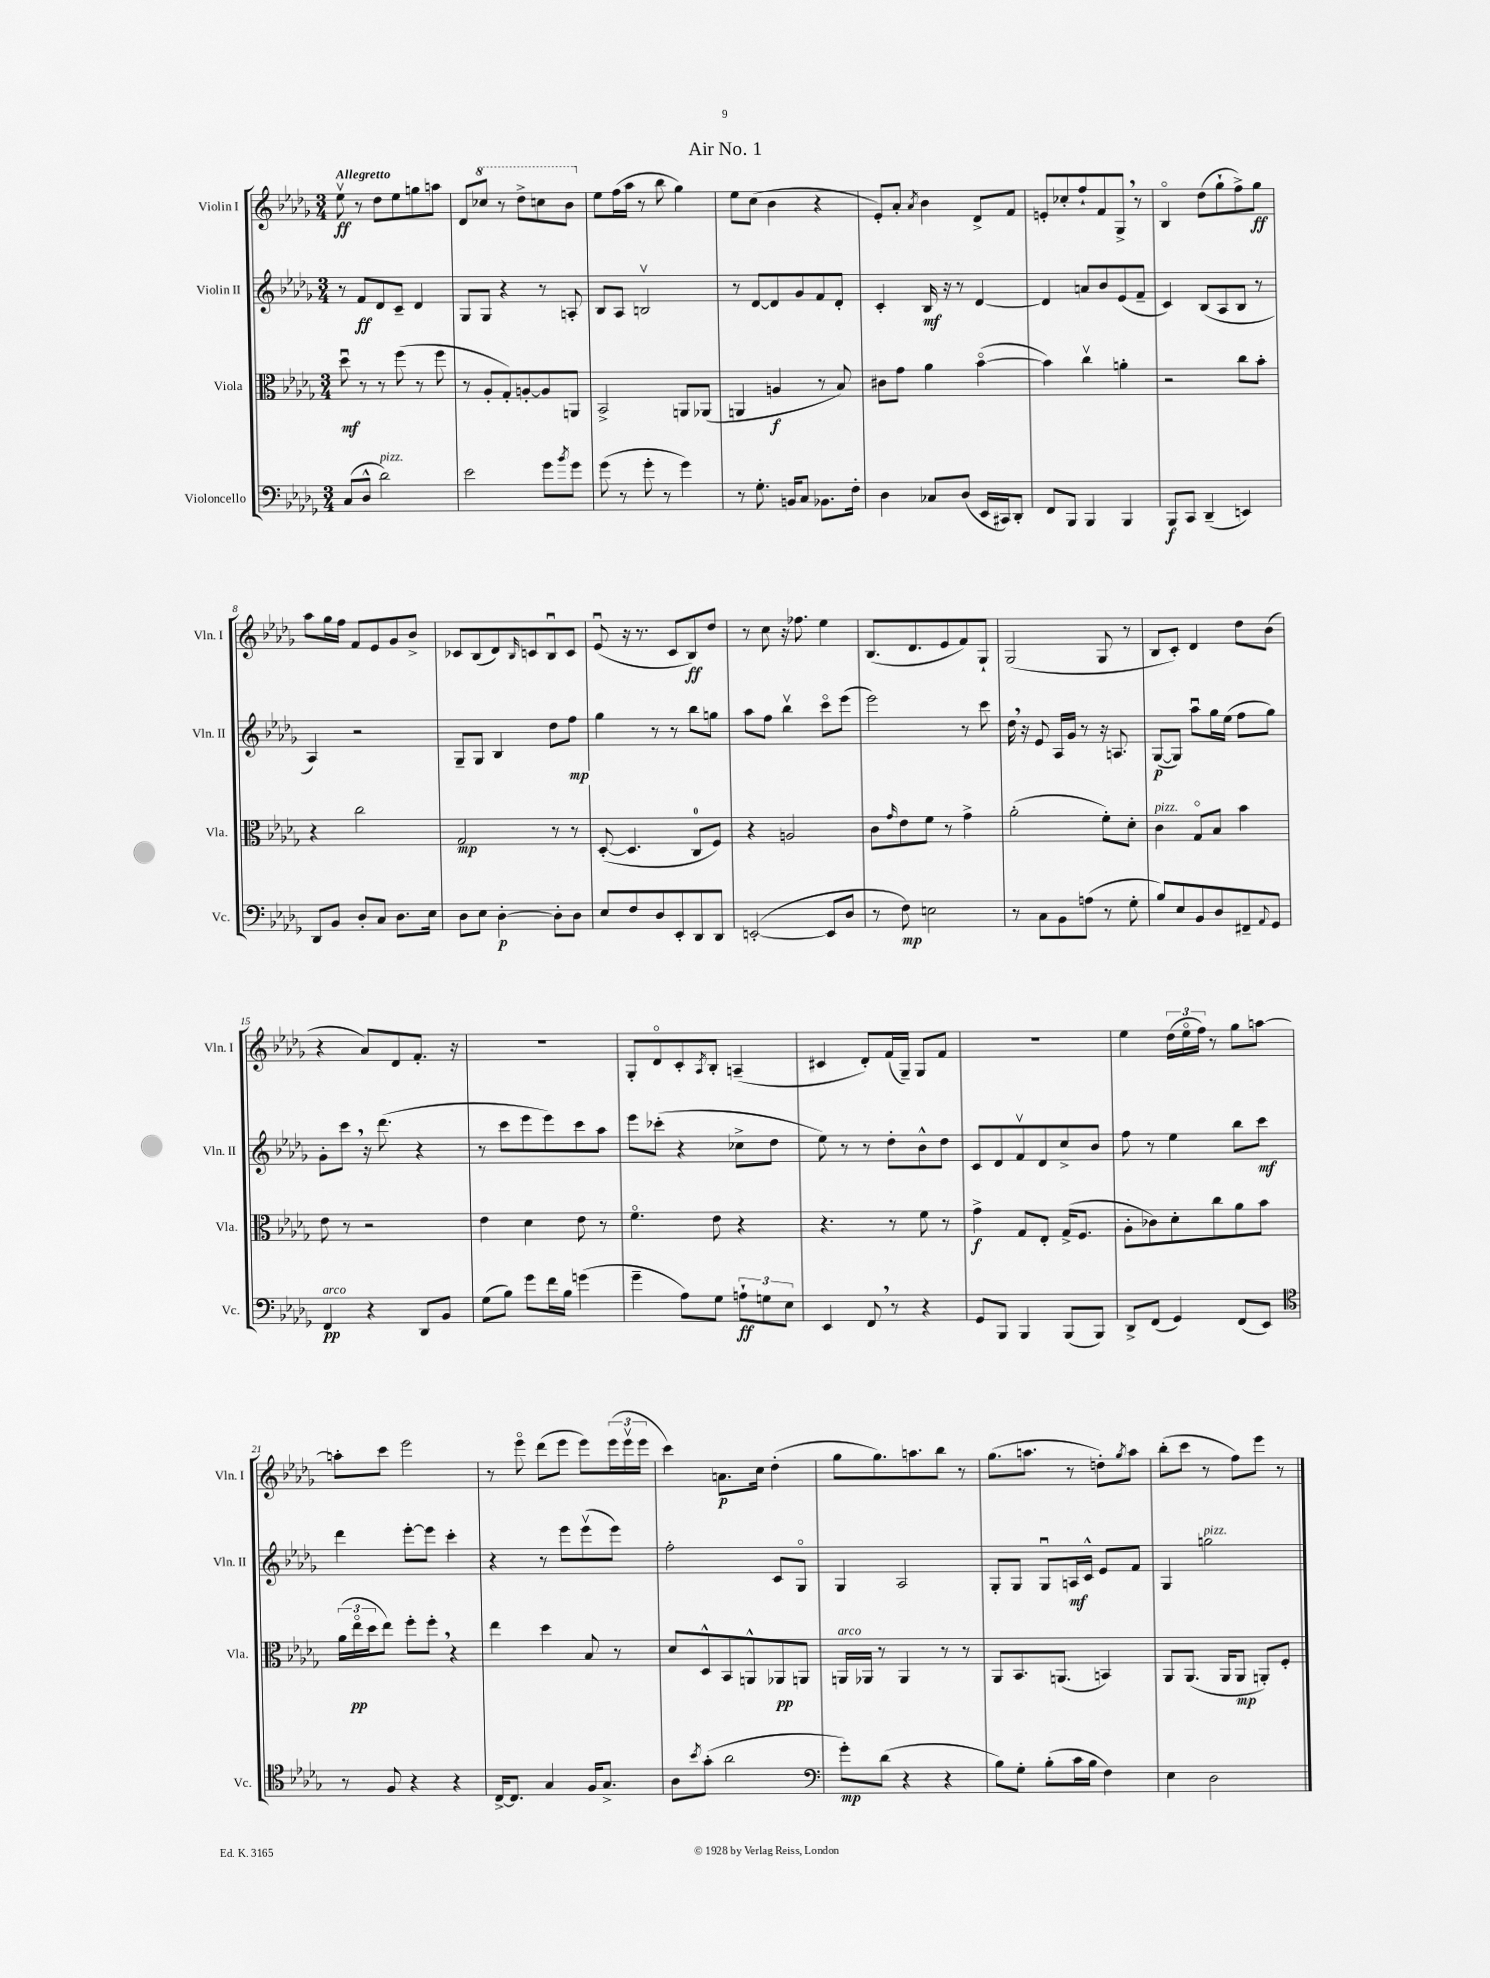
\header { title = "Air No. 1" }
<<
\new StaffGroup <<
\new Staff = "s0" \with { instrumentName = "Violin I" shortInstrumentName = "Vln. I" } {
    \clef treble \key des \major \numericTimeSignature \time 3/4 \tempo "Allegretto"
    ees''8\upbow\ff r8 des''8 ees''8 g''8 a''8 |
    des'8 \ottava #1 ces'''8 r8 des'''8-> c'''8 bes''8 \ottava #0 |
    ees''8 f''16( aes''16 r8 bes''8 ges''4) |
    ees''8 c''8( bes'4 r4 |
    ees'8-.) aes'8-. \acciaccatura { aes'8 } bes'4 des'8-> f'8 |
    e'8-. ces''8-. f''8-! f'8 ges8-> \breathe r8 |
    bes4\flageolet des''8( ges''8-! f''8->) ges''8\ff |
    aes''8 ges''16 f''16 f'8 ees'8 ges'8 bes'8-> |
    ces'8 bes8( des'8) \grace { bes16 } c'8 bes8\downbow c'8 |
    ees'8\downbow( r16 r8. c'8 bes8\ff) des''8 |
    r8 c''8 r16 fes''8. ees''4 |
    bes8.( des'8. ees'8 f'8) ges8-! |
    ges2( ges8 r8 |
    bes8 c'8-.) des'4 des''8 bes'8( |
    r4 aes'8) des'8 f'8.-. r16 |
    R2. |
    ges8-. des'8\flageolet c'8-. \acciaccatura { aes8 } bes8-. a4--( |
    cis'4 des'8-.) f'16( ges16--) ges8 f'8 |
    R2. |
    ees''4 \tuplet 3/2 { des''16( ees''16\flageolet f''16) } r8 ges''8 a''8~ |
    a''8-. c'''8 ees'''2 |
    r8 ees'''8\flageolet des'''8( ees'''8 ees'''8) \tuplet 3/2 { ees'''16( ees'''16\upbow ees'''16 } |
    c'''4) a'8.\p c''16 des''4-.( |
    ges''8 ges''8.) a''8. bes''8 r8 |
    ges''8.( a''8. r8 d''8-.) \acciaccatura { ges''8 } a''8 |
    bes''8-.( c'''8 r8 f''8) ees'''8 r8 \bar "|." |
}
\new Staff = "s1" \with { instrumentName = "Violin II" shortInstrumentName = "Vln. II" } {
    \clef treble \key des \major \numericTimeSignature \time 3/4
    r8 f'8\ff des'8 c'8-- des'4 |
    ges8 ges8 r4 r8 a8-. |
    bes8 aes8 b2\upbow |
    r8 des'8~ des'8 ges'8 f'8 des'8-. |
    c'4-. bes16\mf r16 r8 des'4~ |
    des'4 a'8 bes'8 ees'8( f'8-- |
    c'4) bes8( aes8 bes8 r8 |
    aes4) r2 |
    ges8-- ges8 bes4 des''8 f''8\mp |
    ges''4 r8 r8 bes''8 g''8 |
    aes''8 f''8 bes''4\upbow c'''8\flageolet ees'''8( |
    ees'''2) r8 c'''8 |
    des''16 \breathe r16 ees'8 aes16 ges'16 r8 r16 a8. |
    ges8~\p( ges8) aes''8\downbow ges''16 ees''16( f''8 ges''8) |
    ges'8-. c'''8 \breathe r16 des'''8.( r4 |
    r8 c'''8 ees'''8 ees'''8) c'''8 aes''8 |
    ees'''8 ces'''8-.( r4 ces''8-> des''8 |
    ees''8) r8 r8 des''8-. bes'8-^ des''8 |
    c'8 des'8 f'8\upbow des'8 c''8-> bes'8 |
    f''8 r8 ees''4 bes''8 c'''8\mf |
    des'''4 ees'''8~-. ees'''8 c'''4-. |
    r4 r8 ees'''8 ees'''8\upbow( ees'''8) |
    f''2-. c'8 ges8\flageolet |
    ges4 aes2 |
    ges8-. ges8 ges8\downbow a16\mf c'16-^ ees'8 f'8 |
    ges4 g''2^\markup { \italic "pizz." } \bar "|." |
}
\new Staff = "s2" \with { instrumentName = "Viola" shortInstrumentName = "Vla." } {
    \clef alto \key des \major \numericTimeSignature \time 3/4
    des''8\downbow\mf r8 r8 f''8( r8 f''8 |
    r8 aes8-. ges8-.) a8~-. a8 a,8 |
    bes,2-> a,8 aes,8( |
    a,4 a4\f r8 bes8) |
    cis'8 ges'8 aes'4 bes'4~\flageolet( |
    bes'4) c''4\upbow a'4-. |
    r2 c''8 bes'8-. |
    r4 c''2 |
    ges2\mp r8 r8 |
    des8~-.( des4. c8-0 f8) |
    r4 a2 |
    c'8 \grace { ges'16 } ees'8 f'8 r8 ges'4-> |
    aes'2-.( f'8-.) des'8-. |
    c'4^\markup { \italic "pizz." } ges8\flageolet bes8 bes'4 |
    ees'8 r8 r2 |
    ees'4 des'4 ees'8 r8 |
    f'4.\flageolet ees'8 r4 |
    r4. r8 f'8 r8 |
    ges'4->\f ges8 ees8-. ges16->( f8. |
    aes8-. ces'8) des'8-. c''8 aes'8 bes'8 |
    \tuplet 3/2 { aes'16( ees''16\flageolet\pp des''16 } ees''8) f''8-. f''8-. \breathe r4 |
    ees''4 des''4 bes8 r8 |
    des'8 des8-^ bes,8 a,8-^ aes,8\pp a,8 |
    a,16^\markup { \italic "arco" } aes,16 r8 aes,4 r8 r8 |
    aes,8 bes,8. a,8.( b,4) |
    aes,8 aes,8.( aes,16 aes,8\mp a,8-.) f8-. \bar "|." |
}
\new Staff = "s3" \with { instrumentName = "Violoncello" shortInstrumentName = "Vc." } {
    \clef bass \key des \major \numericTimeSignature \time 3/4
    c8( des8-^ des'2^\markup { \italic "pizz." }) |
    ees'2 ges'8 \acciaccatura { bes'8 } ges'8 |
    ges'8( r8 ges'8-. r8 ges'4) |
    r8 ges8.-. b,16 c8 bes,8. f16-. |
    des4 ces8 des8( ees,16 cis,16) des,8-. |
    f,8 bes,,8 bes,,4 bes,,4 |
    bes,,8\f c,8 des,4--( e,4) |
    des,8 bes,8 des8-. c8 des8. ees16 |
    des8 ees8 des4~-.\p des8-. des8 |
    ees8 f8 des8 ees,8-. des,8 des,8 |
    e,2~-.( e,8 des8 |
    r8 f8\mp) e2 |
    r8 c8 bes,8 a8( r8 ges8-. |
    bes8) ees8 bes,8 des8 fis,8-- \appoggiatura { aes,8 } ges,8 |
    f,4\pp^\markup { \italic "arco" } r4 des,8 bes,8 |
    ges8( bes8) ges'8 f'16 bes16 g'4( |
    ges'4-- aes8) ges8 \tuplet 3/2 { a8-!\ff g8 ees8 } |
    ees,4 f,8 \breathe r8 r4 |
    ges,8 bes,,8 bes,,4 bes,,8( bes,,8) |
    des,8-> f,8( ges,4) f,8( ees,8) |
    \clef tenor r8 f8 r4 r4 |
    c16~-> c8. ges4 f16 ges8.-> |
    aes8 \acciaccatura { bes'8 } ges'8-.( aes'2 |
    \clef bass ges'8-.\mp) des'8( r4 r4 |
    bes8) ges8-. bes8-.( c'16 bes16 f4) |
    ees4 des2 \bar "|." |
}
>>
>>
